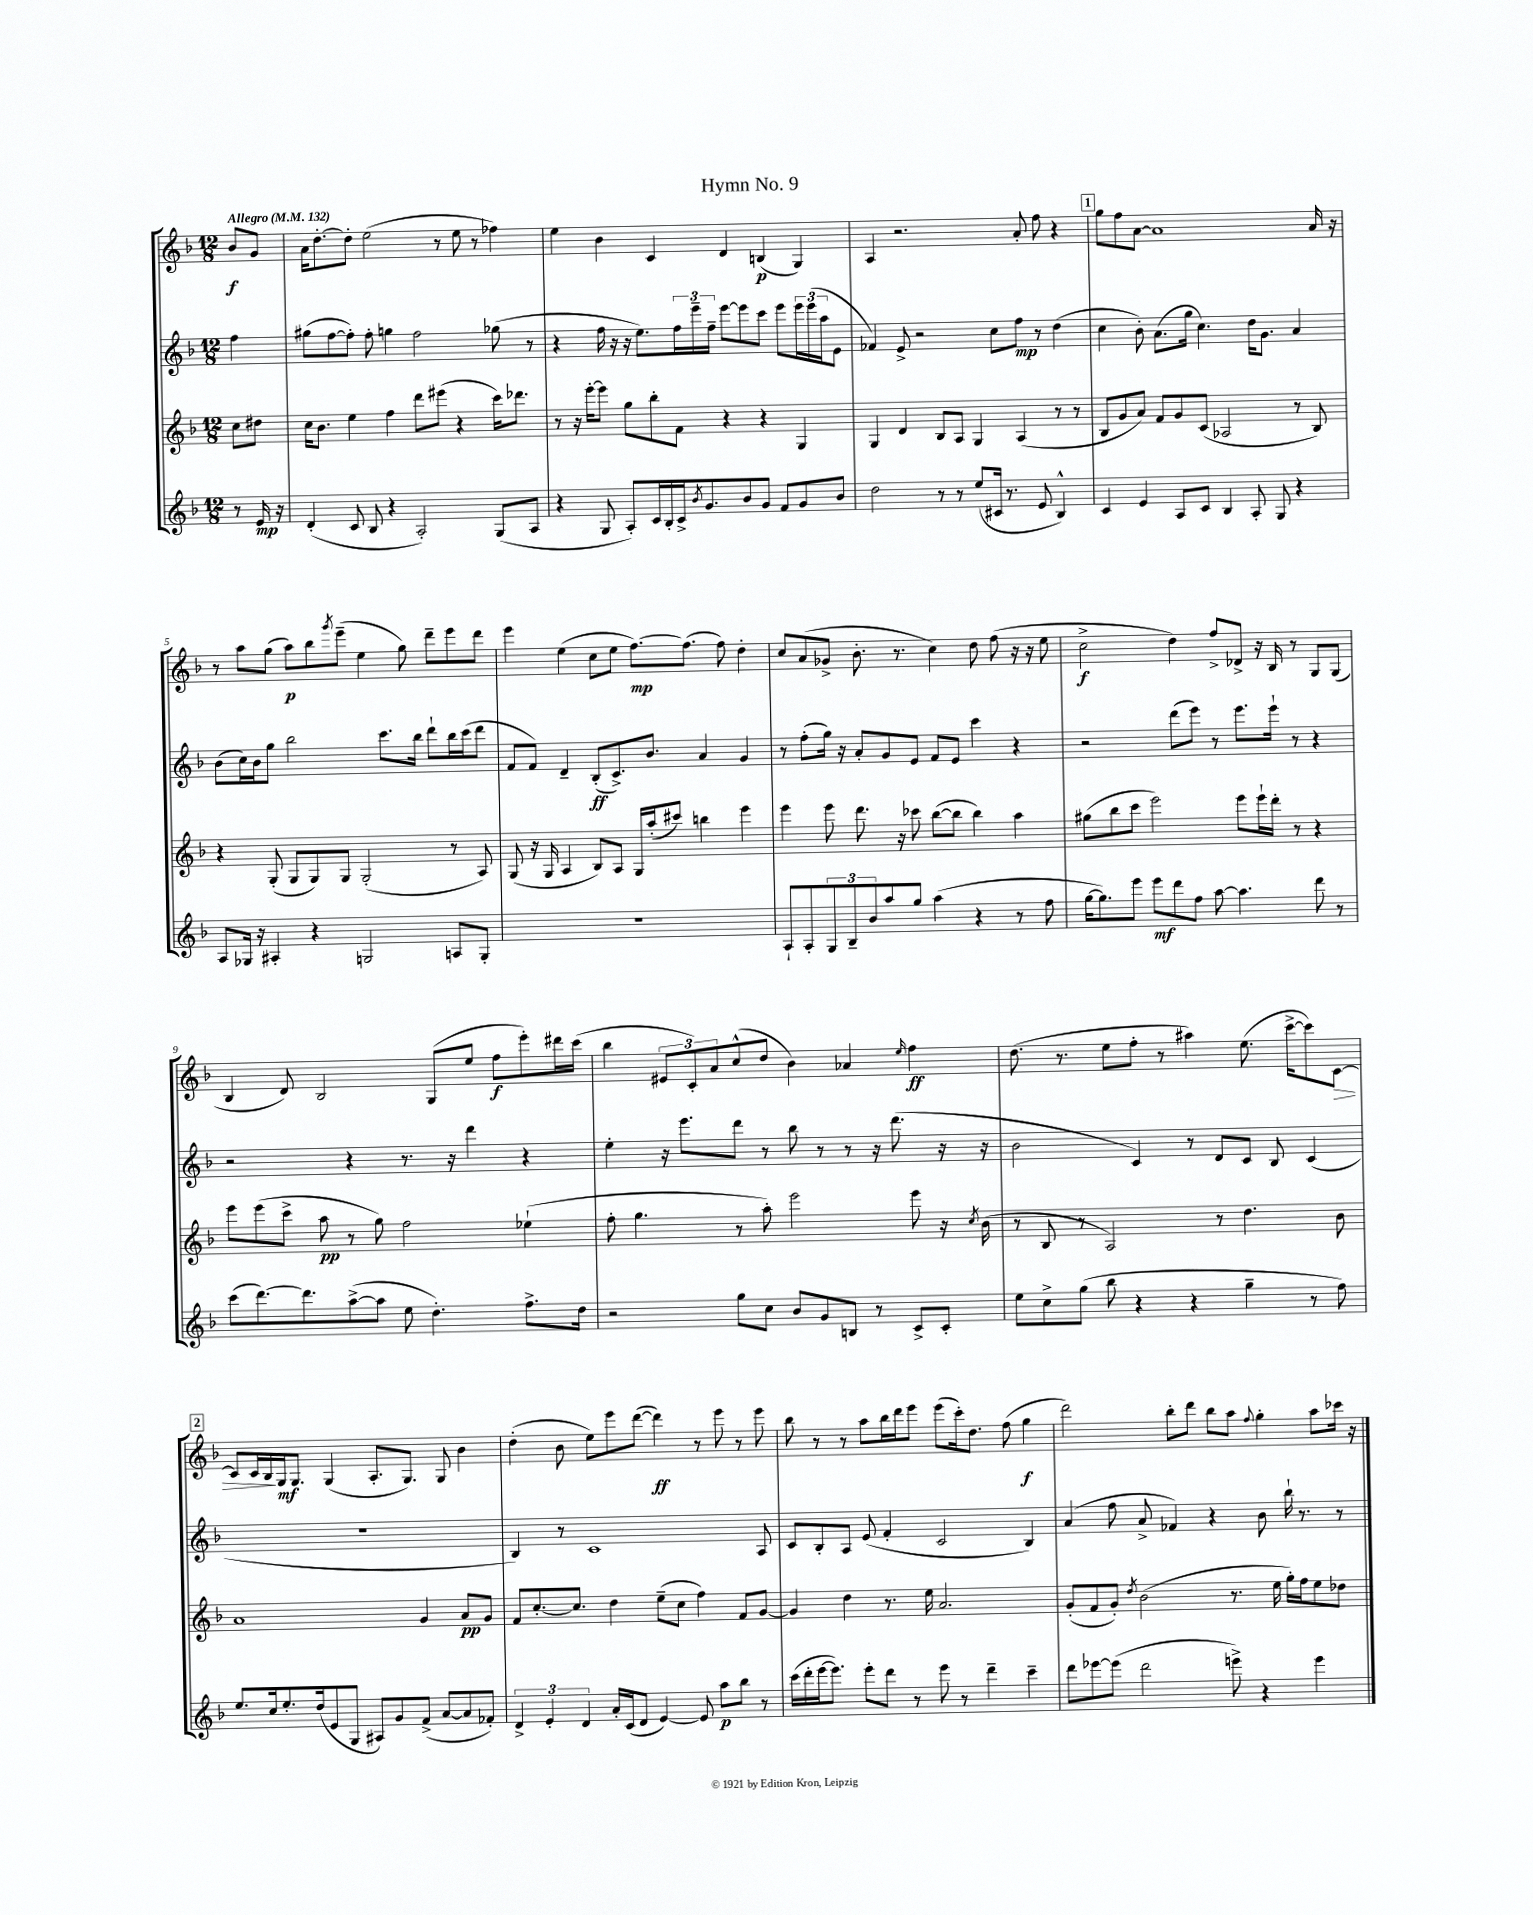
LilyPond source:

\header { title = "Hymn No. 9" }
<<
\new StaffGroup <<
\new Staff = "s0" {
    \clef treble \key f \major \numericTimeSignature \time 12/8 \partial 4 \tempo "Allegro" 4 = 132
    bes'8\f g'8 |
    a'16 d''8.~-. d''8-. e''2( r8 e''8 r8 fes''4) |
    e''4 bes'4 c'4 d'4 b4\p( g4) |
    a4 r2. a'8-. f''8 r4 |
    \mark \markup { \box "1" } g''8 f''8 a'8~ a'1 a'16 r16 |
    r8 a''8 g''8( a''8\p) bes''8 \acciaccatura { g'''8 } e'''8--( e''4 g''8) d'''8-- e'''8 d'''8 |
    e'''4 e''4( c''8 e''8 f''8.~\mp) f''8.( f''8) d''4-. |
    c''8 a'8( ges'8-> bes'8.-. r8. c''4) d''8 f''8( r16 r16 e''8 |
    c''2->\f d''4) f''8-> des'8-> r16 bes16 r8 g8 g8( |
    bes4 d'8) bes2 g8( e''8 f''8\f e'''8-.) dis'''16 c'''16( |
    bes''4 \tuplet 3/2 { eis'8 c'8-.) a'8 } c''8-^( d''8 bes'4) aes'4 \grace { e''16 } f''4\ff |
    d''8.( r8. e''8 f''8-. r8 ais''4) e''8.( c'''16~-> c'''8) c'8~\> |
    \mark \markup { \box "2" } c'8 c'16 bes16\! g16\mf g8. g4( a8.-. g8.) g8 bes'4 |
    d''4-.( bes'8 e''8) e'''8 d'''8~( d'''4\ff) r8 e'''8 r8 e'''8 |
    bes''8 r8 r8 a''8 bes''16 d'''16 e'''8 e'''8( c'''16-.) d''8. f''8( g''4\f |
    d'''2) bes''8-. d'''8 bes''8 a''8 \appoggiatura { f''8 } g''4-. a''8 ces'''16 r16 \bar "|." |
}
\new Staff = "s1" {
    \clef treble \key f \major \numericTimeSignature \time 12/8 \partial 4
    f''4 |
    gis''8( f''8~ f''8-.) f''8-. g''4 f''2 ges''8( r8 |
    r4 f''16 r16 r16 e''8.) \tuplet 3/2 { f''16 e'''16-- f''16-- } e'''8~ e'''8 c'''8 e'''8 \tuplet 3/2 { e'''16 e'''16( a''16 } e'8 |
    fes'4) e'8-> r2 c''8 f''8\mp r8 d''4( |
    \mark \markup { \box "1" } c''4 bes'8-.) a'8.( g''16 c''4.) d''16 g'8. a'4 |
    bes'8( c''16) bes'16 g''8 bes''2 c'''8. bes''16 d'''8-! bes''16 c'''16( d'''8 |
    f'8 f'8) d'4-- bes8-.\ff( c'8.->) bes'8. a'4 g'4 |
    r8 f''8-.( g''16) r16 a'8-. g'8 e'8 f'8 e'8 c'''4 r4 |
    r2 d'''8( e'''8) r8 e'''8. e'''16-! r8 r4 |
    r2 r4 r8. r16 d'''4 r4 |
    e''4-. r16 e'''8. d'''8 r8 bes''8 r8 r8 r16 d'''8.( r16 r16 |
    bes'2 c'4) r8 d'8 c'8 bes8 c'4( |
    \mark \markup { \box "2" } R1. |
    bes4) r8 c'1 a8 |
    c'8 bes8-. a8 e'8( f'4-. c'2 bes4) |
    a'4( f''8 a'8-> fes'4) r4 bes'8 bes''16-! r8. r8 \bar "|." |
}
\new Staff = "s2" {
    \clef treble \key f \major \numericTimeSignature \time 12/8 \partial 4
    c''8 dis''8 |
    c''16 bes'8. e''4 f''4 d'''8 eis'''8( r4 c'''16) des'''8. |
    r8 r16 e'''16~-. e'''8 g''8 bes''8-. f'8 r4 r4 g4 |
    g4 d'4 bes8 a8 g4 a4( r8 r8 |
    \mark \markup { \box "1" } bes8 g'8 a'8) f'8 g'8 c'8( aes2 r8 bes8) |
    r4 g8-.( g8 g8) g8 g2-.( r8 a8) |
    g8( r16 g16 a4 bes8) a8 g16 a''16-.( cis'''8) b''4 e'''4 |
    e'''4 e'''8 d'''8. r16 ces'''8 bes''8~( bes''8 bes''4) a''4 |
    gis''8( bes''8 c'''8 e'''2) e'''8 e'''16-! d'''16-. r8 r4 |
    e'''8 e'''8( c'''8-> a''8\pp r8 g''8) f''2 ees''4-!( |
    f''8-. g''4. r8 a''8-.) e'''2 e'''8 r16 \acciaccatura { c''8 } bes'16( |
    r8 bes8 r8 a2) r8 d''4. bes'8 |
    \mark \markup { \box "2" } a'1 g'4 a'8\pp g'8 |
    f'8 c''8.~-. c''8. d''4 e''8--( c''8 f''4) f'8 g'8~ |
    g'4 d''4 r8. e''16 a'2. |
    g'8-.( f'8 g'8-.) \acciaccatura { d''8 } bes'2( r8. e''16 g''16-.) f''16 e''8 des''8 \bar "|." |
}
\new Staff = "s3" {
    \clef treble \key f \major \numericTimeSignature \time 12/8 \partial 4
    r8 e'16\mp r16 |
    d'4-.( c'8 bes8 r4 a2-.) g8( a8 |
    r4 g8 a8-.) c'16 bes16-. c'16-> \acciaccatura { bes'8 } g'8. bes'8 g'8 f'8 g'8 bes'8 |
    d''2 r8 r8 e''8( cis'16 r8. e'8 bes4-^) |
    \mark \markup { \box "1" } c'4 e'4 a8 c'8 bes4 a8-. g8 r4 |
    a8 ges16 r16 ais4-. r4 g2 a8 g8-. |
    R1. |
    a8-! a8-. \tuplet 3/2 { g8 bes8-- bes'8 } a''8 g''8 a''4( r4 r8 f''8 |
    g''16~ g''8.) e'''8 e'''8\mf d'''8 f''8 a''8~ a''4. d'''8 r8 |
    c'''8( d'''8.~) d'''8. a''8~->( a''8 e''8 d''4.-.) f''8.-> d''16 |
    r2 g''8 c''8 bes'8 g'8 b8 r8 c'8-> c'8-. |
    e''8 c''8-> g''8( bes''8 r4 r4 g''4-- r8 f''8) |
    \mark \markup { \box "2" } e''8. c''16 e''8.-. d''16( e'8 g8 ais8) g'8 f'8->( a'8~ a'8 fes'8-.) |
    \tuplet 3/2 { d'4-> e'4-. d'4 } a'16-. c'16( d'8 e'4~) e'8 a''8\p bes''8 r8 |
    c'''16( d'''16-. e'''16~ e'''8.) e'''8-. d'''8 r8 e'''8 r8 d'''4-- c'''4-- |
    d'''8 ees'''8~ ees'''8( d'''2 e'''8->) r4 e'''4 \bar "|." |
}
>>
>>
